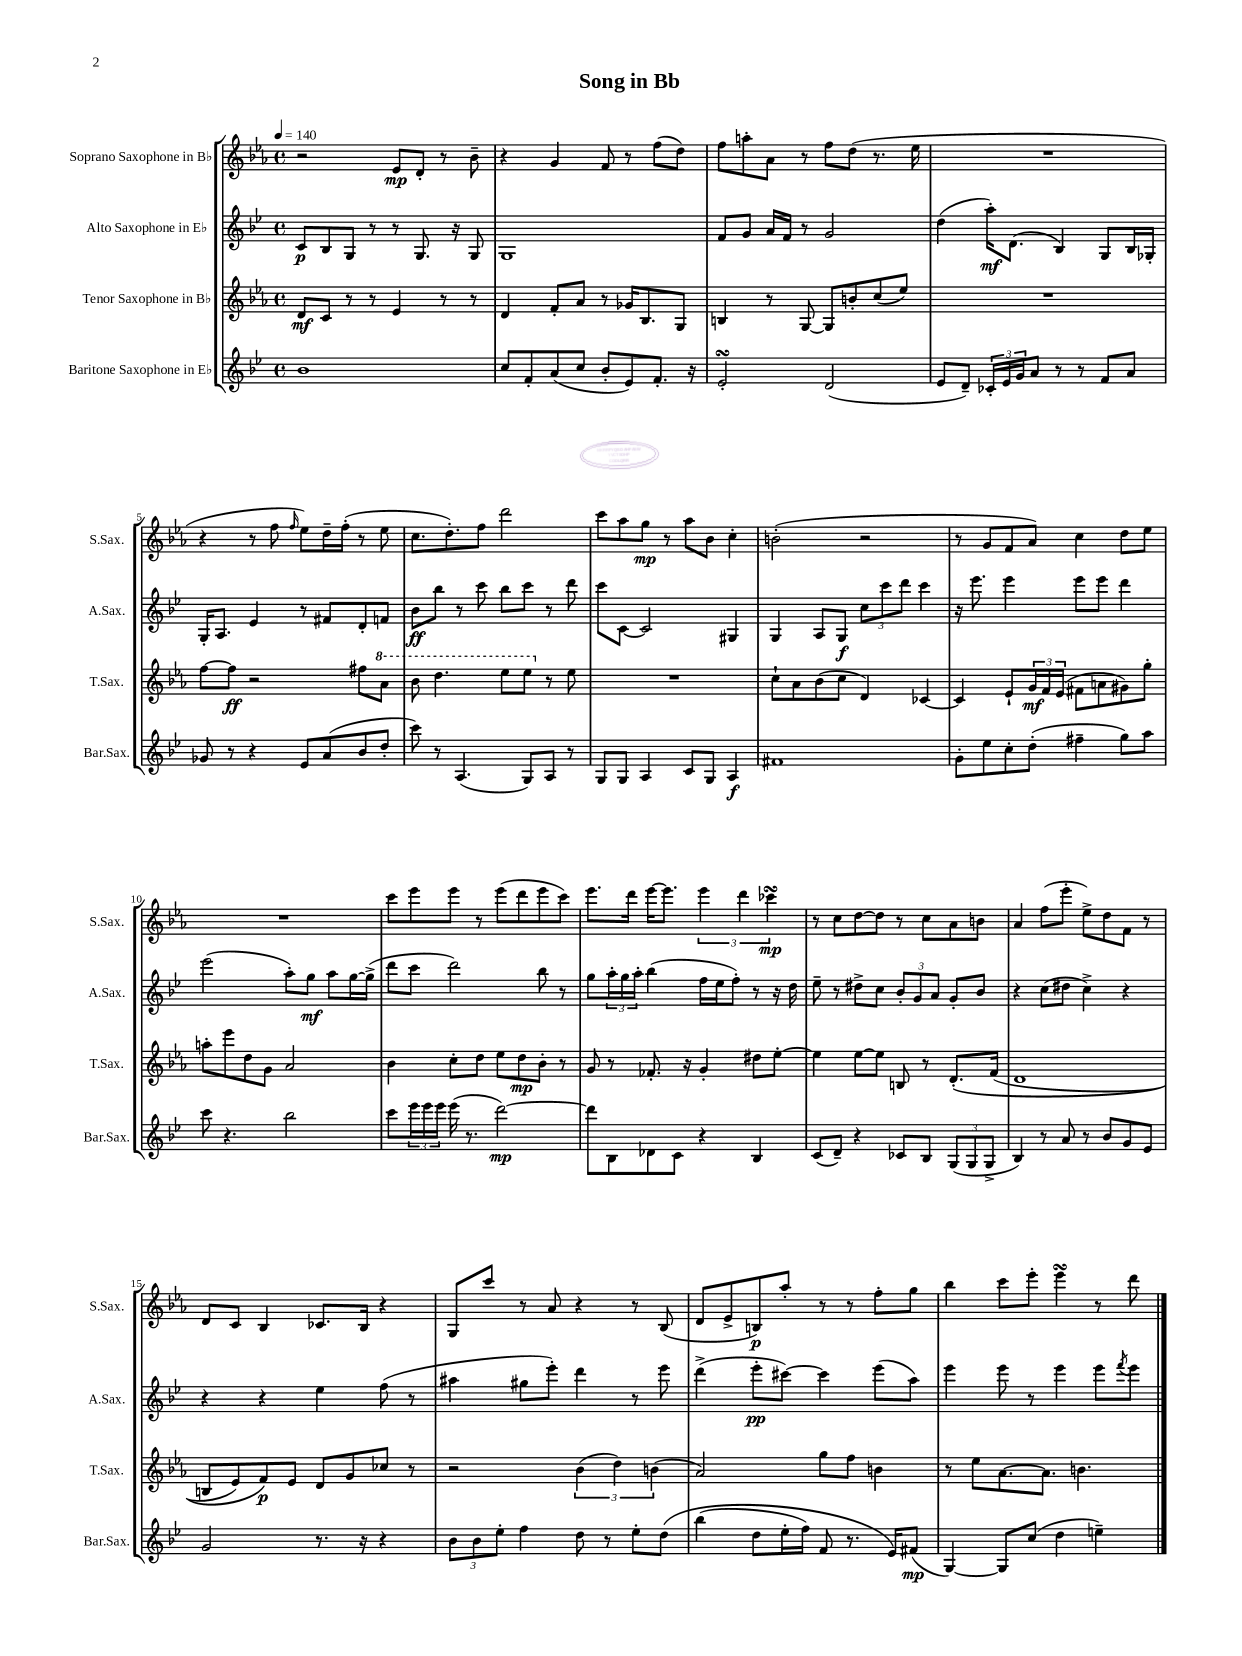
\header { title = "Song in Bb" }
<<
\new StaffGroup <<
\new Staff = "s0" \with { instrumentName = "Soprano Saxophone in Bb" shortInstrumentName = "S.Sax." } {
    \clef treble \key ees \major \defaultTimeSignature \time 4/4 \tempo 4 = 140
    r2 ees'8\mp d'8-. r8 bes'8-- |
    r4 g'4 f'8 r8 f''8( d''8) |
    f''8 a''8-. aes'8 r8 f''8 d''8( r8. ees''16 |
    R1 |
    r4 r8 f''8 \grace { f''16 } ees''8) d''16-- f''16-.( r8 ees''8 |
    c''8. d''8.-.) f''8 d'''2 |
    c'''8 aes''8 g''8\mp r8 aes''8 bes'8 c''4-. |
    b'2-.( r2 |
    r8 g'8 f'8 aes'8) c''4 d''8 ees''8 |
    R1 |
    c'''8 ees'''8 ees'''8 r8 ees'''8( d'''8 ees'''8 c'''8) |
    ees'''8. d'''16 ees'''16~ ees'''8. \tuplet 3/2 { ees'''4 d'''4 ces'''4\turn\mp } |
    r8 c''8 d''8~ d''8 r8 c''8 aes'8 b'8 |
    aes'4 f''8( ees'''8-. ees''8->) d''8 f'8 r8 |
    d'8 c'8 bes4 ces'8. bes16 r4 |
    g8 c'''8 r8 aes'8 r4 r8 bes8( |
    d'8 ees'8-> b8\p) aes''8-. r8 r8 f''8-. g''8 |
    bes''4 c'''8 ees'''8-. ees'''4\turn r8 d'''8 \bar "|." |
}
\new Staff = "s1" \with { instrumentName = "Alto Saxophone in Eb" shortInstrumentName = "A.Sax." } {
    \clef treble \key bes \major \defaultTimeSignature \time 4/4
    c'8\p bes8 g8 r8 r8 g8. r16 g8 |
    g1 |
    f'8 g'8 a'16 f'16 r8 g'2 |
    d''4( a''16-.\mf) d'8.( bes4) g8 bes16 ges16-. |
    g16-. a8. ees'4 r8 fis'8 d'8-. f'8 |
    bes'8\ff bes''8 r8 c'''8 bes''8 c'''8 r8 d'''8 |
    c'''8 c'8~ c'2 gis4 |
    g4 a8 g8\f \tuplet 3/2 { c''8 c'''8 d'''8 } c'''4 |
    r16 ees'''8. ees'''4 ees'''8 ees'''8 d'''4 |
    ees'''2( a''8-.) g''8\mf a''8 g''16~ g''16->( |
    d'''8 c'''8 d'''2) bes''8 r8 |
    g''8 \tuplet 3/2 { a''16-. g''16 a''16-. } bes''4( f''16 ees''16 f''8-.) r8 r16 d''16 |
    ees''8-- r8 dis''8-> c''8 \tuplet 3/2 { bes'8-. g'8 a'8 } g'8-. bes'8 |
    r4 c''8( dis''8 c''4->) r4 |
    r4 r4 ees''4 f''8( r8 |
    ais''4 gis''8 ees'''8-.) d'''4 r8 ees'''8 |
    d'''4->( ees'''8-.\pp cis'''8~) cis'''4 ees'''8( a''8) |
    ees'''4 ees'''8 r8 ees'''4 ees'''8 \acciaccatura { f'''8 } ees'''8 \bar "|." |
}
\new Staff = "s2" \with { instrumentName = "Tenor Saxophone in Bb" shortInstrumentName = "T.Sax." } {
    \clef treble \key ees \major \defaultTimeSignature \time 4/4
    d'8\mf c'8 r8 r8 ees'4 r8 r8 |
    d'4 f'8-. aes'8 r8 ges'16 bes8. g8 |
    b4 r8 g8~ g8 b'8-. c''8( ees''8) |
    R1 |
    f''8~ f''8\ff r2 fis''8 \ottava #1 aes''8 |
    bes''8 d'''4. ees'''8 ees'''8 \ottava #0 r8 ees''8 |
    R1 |
    c''8-! aes'8 bes'8( c''8 d'4) ces'4~ |
    ces'4 ees'8-! \tuplet 3/2 { g'16\mf f'16 ees'16( } fis'8 a'8 gis'8) g''8-. |
    a''8-. ees'''8 d''8 g'8 aes'2 |
    bes'4 c''8-. d''8 ees''8 d''8\mp bes'8-. r8 |
    g'8 r8 fes'8.-. r16 g'4-. dis''8 ees''8~-. |
    ees''4 ees''8~ ees''8 b8 r8 d'8.-.\( f'16( |
    d'1 |
    b8 ees'8) f'8\p\) ees'8 d'8 g'8 ces''8 r8 |
    r2 \tuplet 3/2 { bes'4( d''4) b'4( } |
    aes'2) g''8 f''8 b'4 |
    r8 ees''8 aes'8.~ aes'8. b'4. \bar "|." |
}
\new Staff = "s3" \with { instrumentName = "Baritone Saxophone in Eb" shortInstrumentName = "Bar.Sax." } {
    \clef treble \key bes \major \defaultTimeSignature \time 4/4
    bes'1 |
    c''8 f'8-. a'8( c''8 bes'8-. ees'8) f'8.-. r16 |
    ees'2-.\turn d'2( |
    ees'8 d'8--) \tuplet 3/2 { ces'16-. ees'16 g'16 } a'8 r8 r8 f'8 a'8 |
    ges'8 r8 r4 ees'8 a'8( bes'8 d''8-. |
    c'''8) r8 a4.( g8) a8 r8 |
    g8 g8 a4 c'8 g8 a4\f |
    fis'1 |
    g'8-. ees''8 c''8-. d''8-.( fis''4-- g''8) a''8 |
    c'''8 r4. bes''2 |
    c'''8 \tuplet 3/2 { ees'''16 ees'''16 ees'''16 } ees'''16( r8. d'''2~\mp) |
    d'''8 bes8 des'8 c'8 r4 bes4 |
    c'8( d'8--) r4 ces'8 bes8 \tuplet 3/2 { g8( g8 g8-> } |
    bes4) r8 a'8 r8 bes'8 g'8 ees'8 |
    g'2 r8. r16 r4 |
    \tuplet 3/2 { bes'8 bes'8 ees''8-. } f''4 d''8 r8 ees''8-. d''8\( |
    bes''4( d''8 ees''16-. f''16) f'8 r8. ees'16\) fis'8\mp( |
    g4~) g8 c''8( d''4 e''4--) \bar "|." |
}
>>
>>
